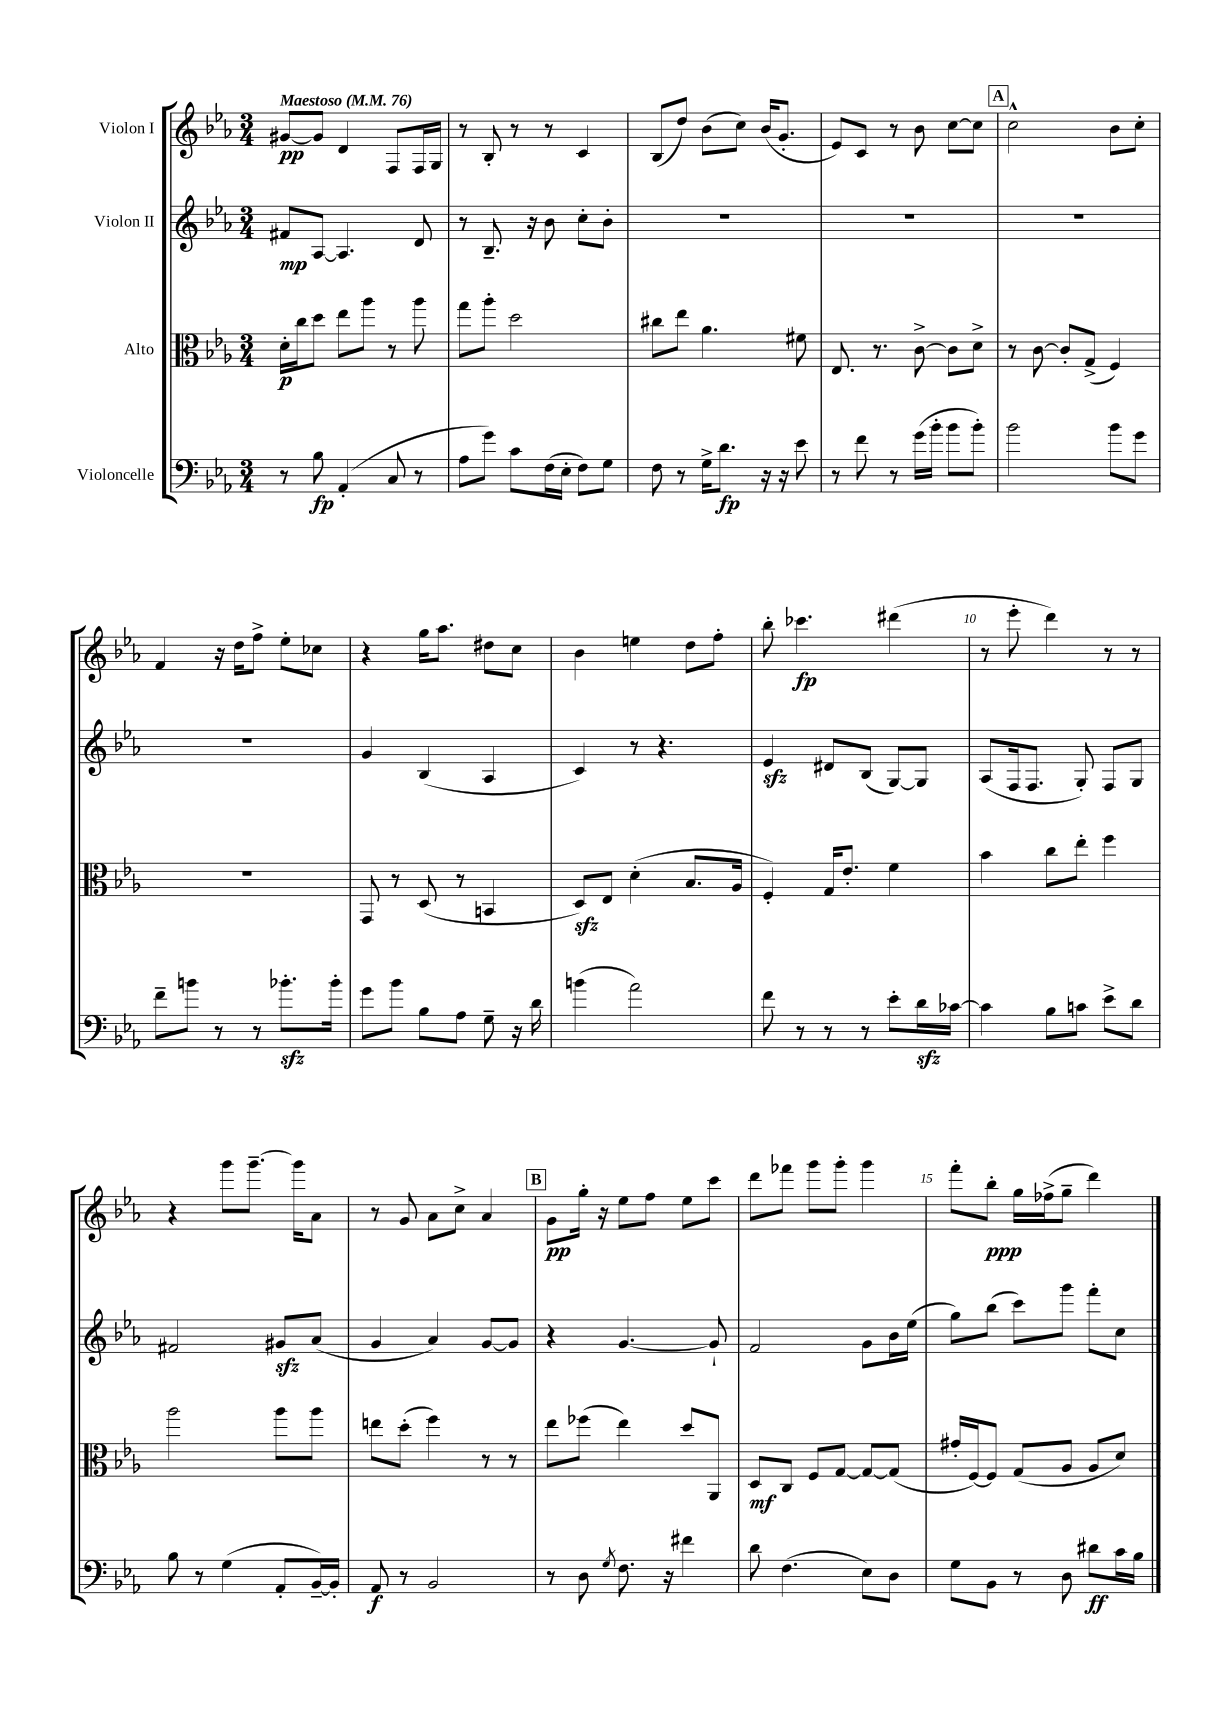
<<
\new StaffGroup <<
\new Staff = "s0" \with { instrumentName = "Violon I" } {
    \clef treble \key ees \major \numericTimeSignature \time 3/4 \tempo "Maestoso" 4 = 76
    \autoBeamOff gis'8[~\pp gis'8] d'4 f8[ f16 g16] |
    r8 bes8-. r8 r8 c'4 |
    bes8[( d''8]) bes'8[( c''8]) bes'16[( g'8.]-. |
    ees'8[) c'8] r8 bes'8 c''8[~ c''8] |
    \mark \markup { \box "A" } c''2-^ bes'8[ c''8]-. |
    f'4 r16 d''16[ f''8]-> ees''8[-. ces''8] |
    r4 g''16[ aes''8.] dis''8[ c''8] |
    bes'4 e''4 d''8[ f''8]-. |
    bes''8-. ces'''4.\fp dis'''4( |
    r8 ees'''8-. d'''4) r8 r8 |
    r4 g'''8[ g'''8.]~-- g'''16[ aes'8] |
    r8 g'8 aes'8[ c''8]-> aes'4 |
    \mark \markup { \box "B" } g'8[\pp g''16]-. r16 ees''8[ f''8] ees''8[ c'''8] |
    d'''8[ fes'''8] g'''8[ g'''8]-. g'''4 |
    f'''8[-. bes''8]-.\ppp g''16[ fes''16->( g''8]-- d'''4) \bar "|." |
}
\new Staff = "s1" \with { instrumentName = "Violon II" } {
    \clef treble \key ees \major \numericTimeSignature \time 3/4
    \autoBeamOff fis'8[\mp aes8]~ aes4. d'8 |
    r8 bes8.-- r16 bes'8 c''8[-. bes'8]-. |
    R2. |
    R2. |
    \mark \markup { \box "A" } R2. |
    R2. |
    g'4 bes4( aes4 |
    c'4) r8 r4. |
    ees'4\sfz dis'8[ bes8]( g8[~) g8] |
    aes8[( f16 f8.] g8-.) f8[ g8] |
    fis'2 gis'8[\sfz aes'8]( |
    g'4 aes'4) g'8[~ g'8] |
    \mark \markup { \box "B" } r4 g'4.~ g'8-! |
    f'2 g'8[ bes'16 ees''16]( |
    g''8[) bes''8]( c'''8[) g'''8] f'''8[-. c''8] \bar "|." |
}
\new Staff = "s2" \with { instrumentName = "Alto" } {
    \clef alto \key ees \major \numericTimeSignature \time 3/4
    \autoBeamOff d'16[-.\p c''16 d''8] ees''8[ aes''8] r8 aes''8 |
    g''8[ aes''8]-. d''2 |
    cis''8[ ees''8] aes'4. fis'8 |
    ees8. r8. c'8~-> c'8[ d'8]-> |
    \mark \markup { \box "A" } r8 c'8~ c'8[-. g8]->( f4) |
    R2. |
    g,8 r8 d8( r8 b,4 |
    d8[\sfz) ees8] d'4-.( bes8.[ aes16] |
    f4-.) g16[ ees'8.]-. f'4 |
    bes'4 c''8[ ees''8]-. f''4 |
    aes''2 aes''8[ aes''8] |
    e''8[ d''8]-.( f''4) r8 r8 |
    \mark \markup { \box "B" } ees''8[ fes''8]( ees''4) d''8[ aes,8] |
    d8[\mf c8] f8[ g8]~ g8[~ g8]( |
    gis'16[-. f16~) f8] g8[( aes8] aes8[ d'8]) \bar "|." |
}
\new Staff = "s3" \with { instrumentName = "Violoncelle" } {
    \clef bass \key ees \major \numericTimeSignature \time 3/4
    \autoBeamOff r8 bes8\fp aes,4-.( c8 r8 |
    aes8[ g'8]) c'8[ f16( ees16]-. f8[) g8] |
    f8 r8 g16[-> d'8.]\fp r16 r16 ees'8 |
    r8 f'8 r8 g'16[( bes'16]-. bes'8[ bes'8]-.) |
    \mark \markup { \box "A" } bes'2 bes'8[ g'8] |
    f'8[-- b'8] r8 r8 bes'8.[-.\sfz bes'16]-. |
    g'8[ bes'8] bes8[ aes8] g8-- r16 d'16 |
    b'4( aes'2) |
    f'8 r8 r8 r8 ees'8[-. d'16\sfz ces'16]~ |
    ces'4 bes8[ c'8] ees'8[-> d'8] |
    bes8 r8 g4( aes,8[-. bes,16~--) bes,16]-. |
    aes,8\f r8 bes,2 |
    \mark \markup { \box "B" } r8 d8 \acciaccatura { g8 } f8. r16 fis'4 |
    d'8 f4.( ees8[) d8] |
    g8[ bes,8] r8 d8 dis'8[\ff c'16 bes16] \bar "|." |
}
>>
>>
\layout { \context { \Score \override BarNumber.break-visibility = ##(#f #t #t) barNumberVisibility = #(every-nth-bar-number-visible 5) } }
